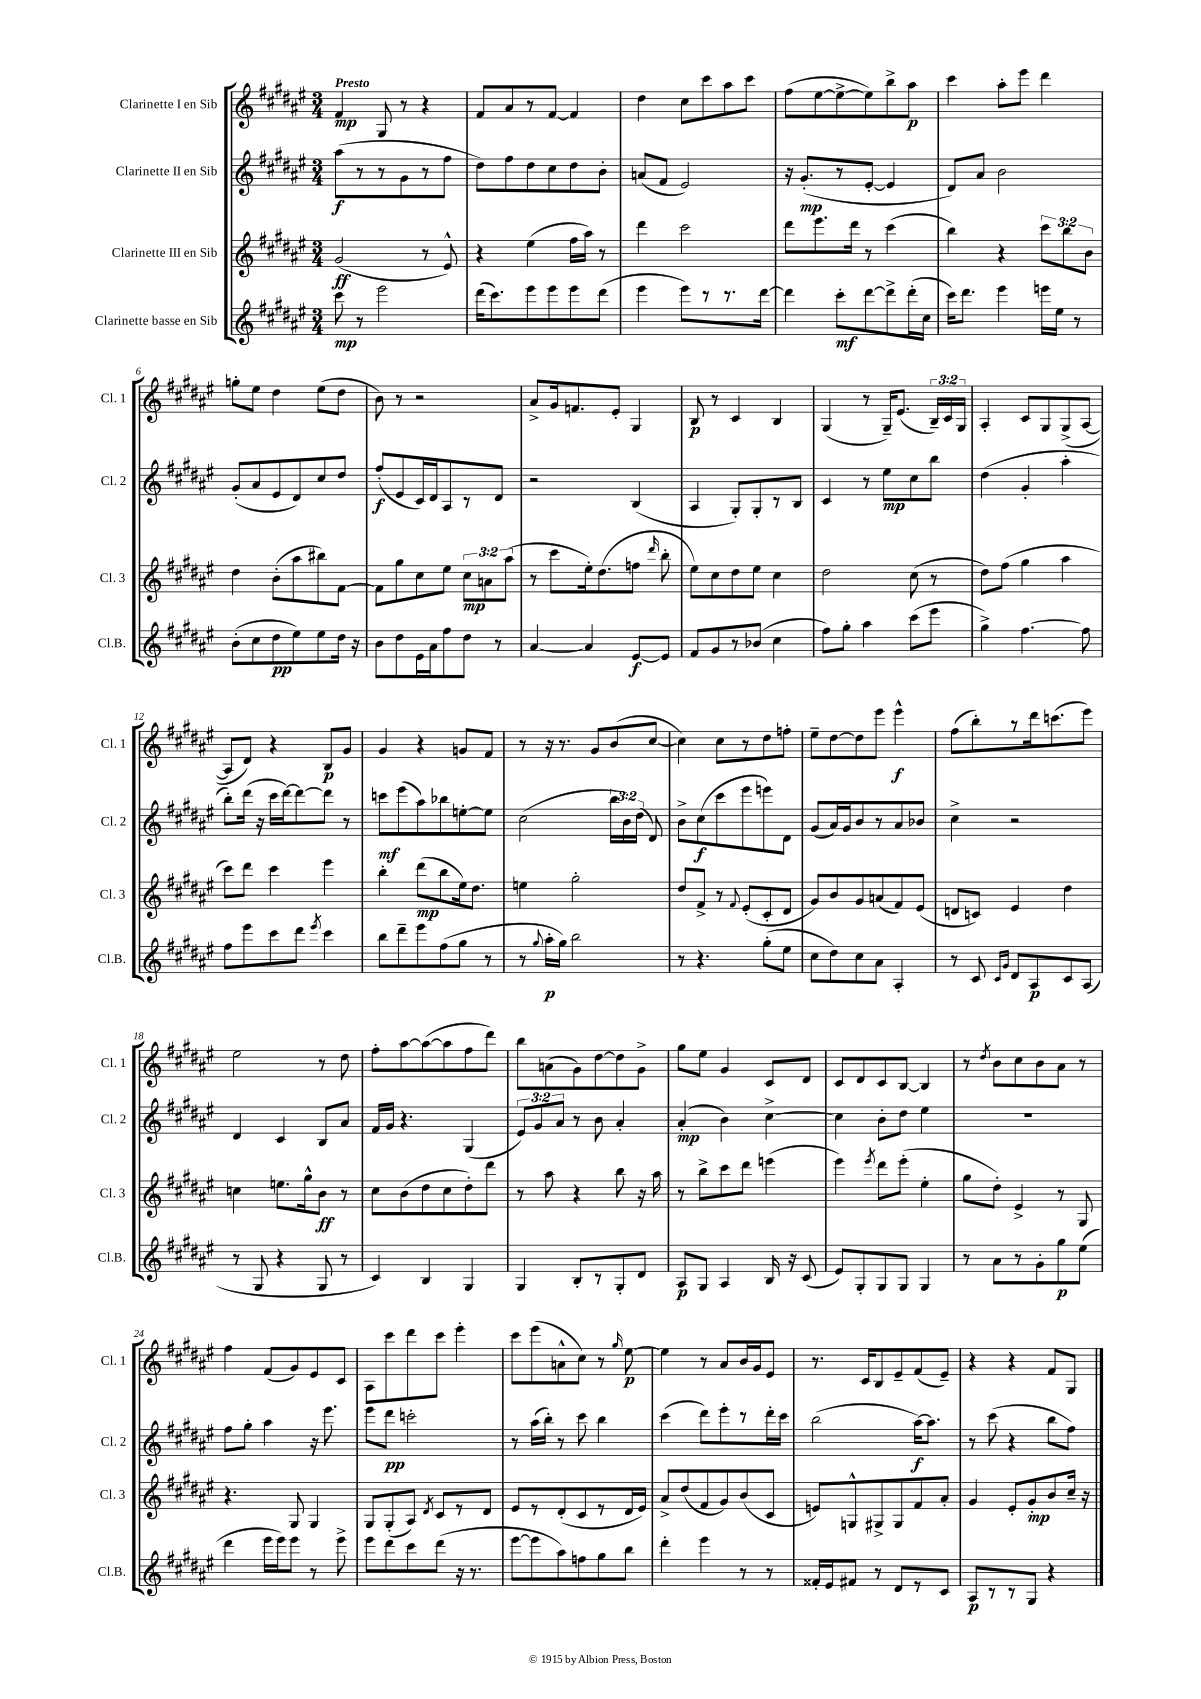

**kern	**dynam	**kern	**dynam	**kern	**dynam	**kern	**dynam
*part4	*part4	*part3	*part3	*part2	*part2	*part1	*part1
*staff4	*staff4	*staff3	*staff3	*staff2	*staff2	*staff1	*staff1
*I"Clarinette basse en Sib	*	*I"Clarinette III en Sib	*	*I"Clarinette II en Sib	*	*I"Clarinette I en Sib	*
*I'Cl.B.	*	*I'Cl. 3	*	*I'Cl. 2	*	*I'Cl. 1	*
*clefG2	*	*clefG2	*	*clefG2	*	*clefG2	*
*k[f#c#g#d#a#e#]	*	*k[f#c#g#d#a#e#]	*	*k[f#c#g#d#a#e#]	*	*k[f#c#g#d#a#e#]	*
*M3/4	*	*M3/4	*	*M3/4	*	*M3/4	*
=1	=1	=1	=1	=1	=1	=1	=1
!	!	!	!	!	!	!LO:TX:a:B:t=Presto	!
8ccc#\	mp	(2g#/	ff	(8aa#\L	f	4f#/	mp
8r	.	.	.	8r	.	.	.
2eee#\	.	.	.	8r	.	8G#/	.
.	.	.	.	8g#\	.	8r	.
.	.	8r	.	8r	.	4r	.
.	.	8e#^^/)	.	8ff#\J	.	.	.
=2	=2	=2	=2	=2	=2	=2	=2
(16ddd#\KL	.	4r	.	8dd#\L)	.	8f#/L	.
8.ccc#\)	.	.	.	.	.	.	.
.	.	.	.	8ff#\	.	8a#/	.
8eee#\	.	(4ee#\	.	8dd#\	.	8r	.
8eee#\	.	.	.	8cc#\	.	[8f#/J	.
8eee#\	.	16ff#\LL	.	8dd#\	.	4f#/]	.
.	.	16aa#\JJ)	.	.	.	.	.
(8ddd#\J	.	8r	.	8b'\J	.	.	.
=3	=3	=3	=3	=3	=3	=3	=3
4eee#\	.	4ddd#\	.	(8an/L	.	4dd#\	.
.	.	.	.	8f#/J	.	.	.
8eee#\L)	.	2ccc#\	.	2e#/)	.	8cc#\L	.
8r	.	.	.	.	.	8ccc#\	.
8.r	.	.	.	.	.	8aa#\	.
.	.	.	.	.	.	8ccc#\J	.
[16ddd#\Jk	.	.	.	.	.	.	.
=4	=4	=4	=4	=4	=4	=4	=4
4ddd#\]	.	8ddd#\L	.	16r	.	(8ff#\L	.
.	.	.	.	(8.g#'/L	mp	.	.
.	.	8.eee#\	.	.	.	[8ee#\	.
8ccc#'\L	mf	.	.	8r	.	8ee#^\_	.
.	.	16ddd#\Jk	.	.	.	.	.
[8ddd#\	.	8r	.	[8e#'/J	.	8ee#\])	.
8ddd#^\]	.	(4ccc#\	.	4e#/]	.	8bb^\	.
(16ddd#'\L	.	.	.	.	.	8aa#\J	p
16cc#\JJ	.	.	.	.	.	.	.
=5	=5	=5	=5	=5	=5	=5	=5
16ccc#\KL)	.	4bb\)	.	8d#/L)	.	4ccc#\	.
8.ddd#\J	.	.	.	.	.	.	.
.	.	.	.	8a#/J	.	.	.
4eee#\	.	4r	.	2b\	.	8aa#'\L	.
.	.	.	.	.	.	8eee#\J	.
16eeen\LL	.	12ccc#\L	.	.	.	4ddd#\	.
16ee#\JJ	.	.	.	.	.	.	.
.	.	12bb\	.	.	.	.	.
8r	.	.	.	.	.	.	.
.	.	12b\J	.	.	.	.	.
!!LO:LB:g=z
=6	=6	=6	=6	=6	=6	=6	=6
(8b'\L	.	4dd#\	.	(8g#'/L	.	8ggn'\L	.
8cc#\	.	.	.	8a#/	.	8ee#\J	.
8dd#\	pp	(8b'\L	.	8e#/	.	4dd#\	.
8ee#\)	.	8aa#\	.	8d#/)	.	.	.
8ee#\	.	8bb#X\)	.	8cc#/	.	(8ee#\L	.
16dd#\Jk	.	[8f#\J	.	8dd#/J	.	8dd#\J	.
16r	.	.	.	.	.	.	.
=7	=7	=7	=7	=7	=7	=7	=7
8b\L	.	8f#\L]	.	(8ff#'/L	f	8b\)	.
8dd#\	.	8gg#\	.	8e#/	.	8r	.
16e#\L	.	8cc#\	.	16c#/L)	.	2r	.
16a#\J	.	.	.	16d#/J	.	.	.
8ff#\	.	8ee#\J	.	8A#/	.	.	.
8dd#\J	.	12cc#\L	mp	8r	.	.	.
.	.	12an\	.	.	.	.	.
8r	.	.	.	8d#/J	.	.	.
.	.	(12aa#\J	.	.	.	.	.
=8	=8	=8	=8	=8	=8	=8	=8
[4a#/	.	8r	.	2r	.	8a#^/L	.
.	.	8ccc#\L	.	.	.	16g#/k	.
.	.	.	.	.	.	8.fn/	.
4a#/]	.	16ee#'\k)	.	.	.	.	.
.	.	(8.dd#\	.	.	.	.	.
.	.	.	.	.	.	8e#'/J	.
[8e#/L	f	8ffn\J	.	(4B/	.	4G#/	.
.	.	16qqddd#/	.	.	.	.	.
8e#/J]	.	8bb'\	.	.	.	.	.
=9	=9	=9	=9	=9	=9	=9	=9
8f#/L	.	8ee#\L)	.	4A#/	.	8B/	p
8g#/	.	8cc#\	.	.	.	8r	.
8r	.	8dd#\	.	8G#'/L)	.	4c#/	.
(8b-X/J	.	8ee#\J	.	8G#'/	.	.	.
4cc#\	.	4cc#\	.	8r	.	4B/	.
.	.	.	.	8B/J	.	.	.
=10	=10	=10	=10	=10	=10	=10	=10
8ff#\L)	.	2dd#\	.	4c#/	.	(4G#/	.
8gg#'\J	.	.	.	.	.	.	.
4aa#\	.	.	.	8r	.	8r	.
.	.	.	.	8ee#\L	mp	16G#~/KL)	.
.	.	.	.	.	.	(8.e#/J	.
(8ccc#\L	.	(8cc#\	.	8cc#\	.	.	.
8eee#\J	.	8r	.	8bb\J	.	24B~/LL)	.
.	.	.	.	.	.	24c#/	.
.	.	.	.	.	.	24G#/JJ	.
=11	=11	=11	=11	=11	=11	=11	=11
4gg#^\)	.	8dd#\L)	.	(4dd#\	.	4A#'/	.
.	.	(8ff#\J	.	.	.	.	.
[4.ff#\	.	4gg#\	.	4g#'/	.	8c#/L	.
.	.	.	.	.	.	8G#/	.
.	.	4aa#\	.	4aa#'\	.	(8G#^/	.
8ff#\]	.	.	.	.	.	[8A#/J	.
!!LO:LB:g=z
=12	=12	=12	=12	=12	=12	=12	=12
8ff#\L	.	8ccc#\L)	.	8bb'\L)	.	8A#/L]	.
8eee#\	.	8ddd#\J	.	(16ddd#\Jk	.	8d#/J)	.
.	.	.	.	16r	.	.	.
8ccc#\	.	4ccc#\	.	16ccc#\LL	.	4r	.
.	.	.	.	[16ddd#\J)	.	.	.
8ddd#\J	.	.	.	8ddd#\_	.	.	.
8qeee#/	.	.	.	.	.	.	.
4ccc#\	.	4eee#\	.	8ddd#\J]	.	8B/L	p
.	.	.	.	8r	.	8g#/J	.
=13	=13	=13	=13	=13	=13	=13	=13
8bb\L	.	4bb'\	.	8cccn\L	mf	4g#/	.
8ddd#~\	.	.	.	(8eee#\	.	.	.
8eee#\	.	(8ddd#\L	mp	8aa#\)	.	4r	.
(8ff#\	.	8bb\	.	8bb-X\	.	.	.
8gg#\J	.	16ee#\k)	.	[8een'\	.	8gn/L	.
.	.	8.dd#\J	.	.	.	.	.
8r	.	.	.	8ee\J]	.	8f#/J	.
=14	=14	=14	=14	=14	=14	=14	=14
8r	.	4een\	.	(2cc#\	.	8r	.
8qqgg#/	.	.	.	.	.	.	.
16aa#'\LL	p	.	.	.	.	16r	.
16gg#\JJ)	.	.	.	.	.	8.r	.
2bb\	.	2gg#'\	.	.	.	.	.
.	.	.	.	.	.	8g#/L	.
.	.	.	.	24bb\LL	.	(8b/	.
.	.	.	.	24b\)	.	.	.
.	.	.	.	(24dd#\JJ	.	.	.
.	.	.	.	8d#/)	.	[8cc#/J	.
=15	=15	=15	=15	=15	=15	=15	=15
8r	.	8dd#/L	.	8b^\L	.	4cc#\])	.
4.r	.	8f#^/J	.	(8cc#\	f	.	.
.	.	8r	.	8ccc#\	.	8cc#\L	.
.	.	8qqf#/	.	.	.	.	.
.	.	(8e#'/L	.	8eee#\	.	8r	.
(8gg#'\L	.	8c#'/	.	8eeen\)	.	8dd#\	.
8ee#\J	.	8d#/J	.	8d#\J	.	8ffn'\J	.
=16	=16	=16	=16	=16	=16	=16	=16
8cc#\L	.	8g#/L)	.	(8g#/L	.	8ee#~\L	.
8dd#\)	.	8b/	.	16a#/L)	.	[8dd#\	.
.	.	.	.	16g#/J	.	.	.
8cc#\	.	8g#/	.	8b/	.	8dd#\]	.
8a#\J	.	(8an/	.	8r	.	8eee#\J	.
4A#'/	.	8f#/)	.	8a#/	.	4eee#^^\	f
.	.	(8e#/J	.	8b-X/J	.	.	.
=17	=17	=17	=17	=17	=17	=17	=17
8r	.	8dn/L	.	4cc#^\	.	(8ff#\L	.
8c#/	.	8cn/J)	.	.	.	8bb'\)	.
16qqc#/LL	.	.	.	.	.	.	.
16qqg#/JJ	.	.	.	.	.	.	.
8d#/L	.	4e#/	.	2r	.	8r	.
8A#/	p	.	.	.	.	16ddd#\k	.
.	.	.	.	.	.	(8.cccn\	.
8c#/	.	4dd#\	.	.	.	.	.
(8A#/J	.	.	.	.	.	8eee#\J)	.
!!LO:LB:g=z
=18	=18	=18	=18	=18	=18	=18	=18
8r	.	4ccn\	.	4d#/	.	2ee#\	.
8G#/	.	.	.	.	.	.	.
4r	.	8.een\L	.	4c#/	.	.	.
.	.	16gg#^^\k	.	.	.	.	.
8G#/	.	8b\J	ff	8B/L	.	8r	.
8r	.	8r	.	8a#/J	.	8dd#\	.
=19	=19	=19	=19	=19	=19	=19	=19
4c#/)	.	8cc#\L	.	16f#/LL	.	8ff#'\L	.
.	.	.	.	16g#/JJ	.	.	.
.	.	(8b\	.	4.r	.	[8aa#\	.
4B/	.	8dd#\	.	.	.	(8aa#\_	.
.	.	8cc#\	.	.	.	8aa#\]	.
4G#/	.	8dd#'\)	.	(4G#/	.	8ff#\	.
.	.	8ddd#\J	.	.	.	8ddd#\J)	.
=20	=20	=20	=20	=20	=20	=20	=20
4G#/	.	8r	.	12e#/L)	.	8bb\L	.
.	.	.	.	12g#/	.	.	.
.	.	8aa#\	.	.	.	(8an\	.
.	.	.	.	12a#/J	.	.	.
8B'/L	.	4r	.	8r	.	8g#\)	.
8r	.	.	.	8b\	.	[8dd#\	.
8G#'/	.	8bb\	.	4a#'/	.	8dd#\]	.
8d#/J	.	16r	.	.	.	8g#^\J	.
.	.	16aa#\	.	.	.	.	.
=21	=21	=21	=21	=21	=21	=21	=21
8A#/L	p	8r	.	(4a#'/	mp	8gg#\L	.
8G#/J	.	8bb^\L	.	.	.	8ee#\J	.
4A#/	.	8ccc#\	.	4b\)	.	4g#/	.
.	.	8ddd#\J	.	.	.	.	.
16B/	.	(4eeen\	.	[4cc#^\	.	8c#/L	.
16r	.	.	.	.	.	.	.
(8c#/	.	.	.	.	.	8d#/J	.
=22	=22	=22	=22	=22	=22	=22	=22
8e#/L)	.	4eee#\)	.	4cc#\]	.	8c#/L	.
8G#'/	.	.	.	.	.	8d#/	.
.	.	8qeee#/	.	.	.	.	.
8G#/	.	8ddd#\L	.	8b'\L	.	8c#/	.
8G#/J	.	(8eee#'\J	.	8dd#\J	.	[8B/J	.
4G#/	.	4ee#'\	.	4ee#\	.	4B/]	.
=23	=23	=23	=23	=23	=23	=23	=23
8r	.	8gg#\L	.	2.r	.	8r	.
.	.	.	.	.	.	8qdd#/	.
8a#\L	.	8dd#'\J)	.	.	.	8b\L	.
8r	.	4e#^/	.	.	.	8cc#\	.
8g#'\	.	.	.	.	.	8b\	.
8gg#\	p	8r	.	.	.	8a#\J	.
(8ee#\J	.	8G#/	.	.	.	8r	.
!!LO:LB:g=z
=24	=24	=24	=24	=24	=24	=24	=24
4ddd#\	.	4.r	.	8ff#\L	.	4ff#\	.
.	.	.	.	8gg#'\J	.	.	.
16eee#\LL	.	.	.	4aa#\	.	(8f#/L	.
16eee#\J)	.	.	.	.	.	.	.
8eee#\J	.	8G#/	.	.	.	8g#/)	.
8r	.	4G#/	.	16r	.	8e#/	.
.	.	.	.	8.eee#\	.	.	.
8eee#^\	.	.	.	.	.	8c#/J	.
=25	=25	=25	=25	=25	=25	=25	=25
8eee#\L	.	8G#/L	.	8eee#\L	.	8A#\L	.
8ddd#\	.	(8G#'/	.	8ddd#\J	pp	8ccc#\	.
8ccc#\	.	8A#/J)	.	2cccn'\	.	8ddd#\	.
.	.	8qd#/	.	.	.	.	.
(8ddd#\J	.	8c#/L	.	.	.	8ccc#\J	.
16r	.	8r	.	.	.	4eee#'\	.
8.r	.	.	.	.	.	.	.
.	.	8d#/J	.	.	.	.	.
=26	=26	=26	=26	=26	=26	=26	=26
[8eee#\L	.	8e#/L	.	8r	.	8ccc#\L	.
8eee#\]	.	8r	.	(16aa#\LL	.	(8eee#\	.
.	.	.	.	16bb'\JJ)	.	.	.
8aa#\)	.	(8d#'/	.	8r	.	8an^^\	.
8ffn\	.	8c#/	.	8ccc#\	.	8cc#\J)	.
8gg#\	.	8r	.	4bb\	.	8r	.
.	.	.	.	.	.	16qqgg#/	.
8bb\J	.	16d#/L	.	.	.	[8ee#\	p
.	.	16e#/JJ)	.	.	.	.	.
=27	=27	=27	=27	=27	=27	=27	=27
4ddd#'\	.	8a#^/L	.	(4ccc#\	.	4ee#\]	.
.	.	(8dd#/	.	.	.	.	.
4eee#\	.	8f#/	.	8ddd#\L)	.	8r	.
.	.	8g#/)	.	8eee#'\	.	8a#/L	.
8r	.	(8b/	.	8r	.	16b/L	.
.	.	.	.	.	.	16g#/J	.
8r	.	8c#/J	.	16ddd#'\L	.	8e#/J	.
.	.	.	.	16ccc#\JJ	.	.	.
=28	=28	=28	=28	=28	=28	=28	=28
16f##X'/LL	.	8en/L)	.	(2bb\	.	8.r	.
16e#/J	.	.	.	.	.	.	.
8f#X/J	.	8Gn^^/	.	.	.	.	.
.	.	.	.	.	.	16c#/KL	.
8r	.	8G#X^/	.	.	.	8B/	.
8d#/L	.	8G#/	.	.	.	8e#~/	.
8r	.	8f#/	.	[16aa#\KL)	f	(8f#/	.
.	.	.	.	8.aa#\J]	.	.	.
8c#/J	.	8a#'/J	.	.	.	8e#~/J)	.
=29	=29	=29	=29	=29	=29	=29	=29
8A#/L	p	4g#/	.	8r	.	4r	.
8r	.	.	.	(8ccc#\	.	.	.
8r	.	8e#'/L	.	4r	.	4r	.
8G#/J	.	8g#'/	mp	.	.	.	.
4r	.	8b/	.	8bb\L	.	8f#/L	.
.	.	16cc#~/Jk	.	8ff#\J)	.	8G#/J	.
.	.	16r	.	.	.	.	.
==	==	==	==	==	==	==	==
*-	*-	*-	*-	*-	*-	*-	*-
